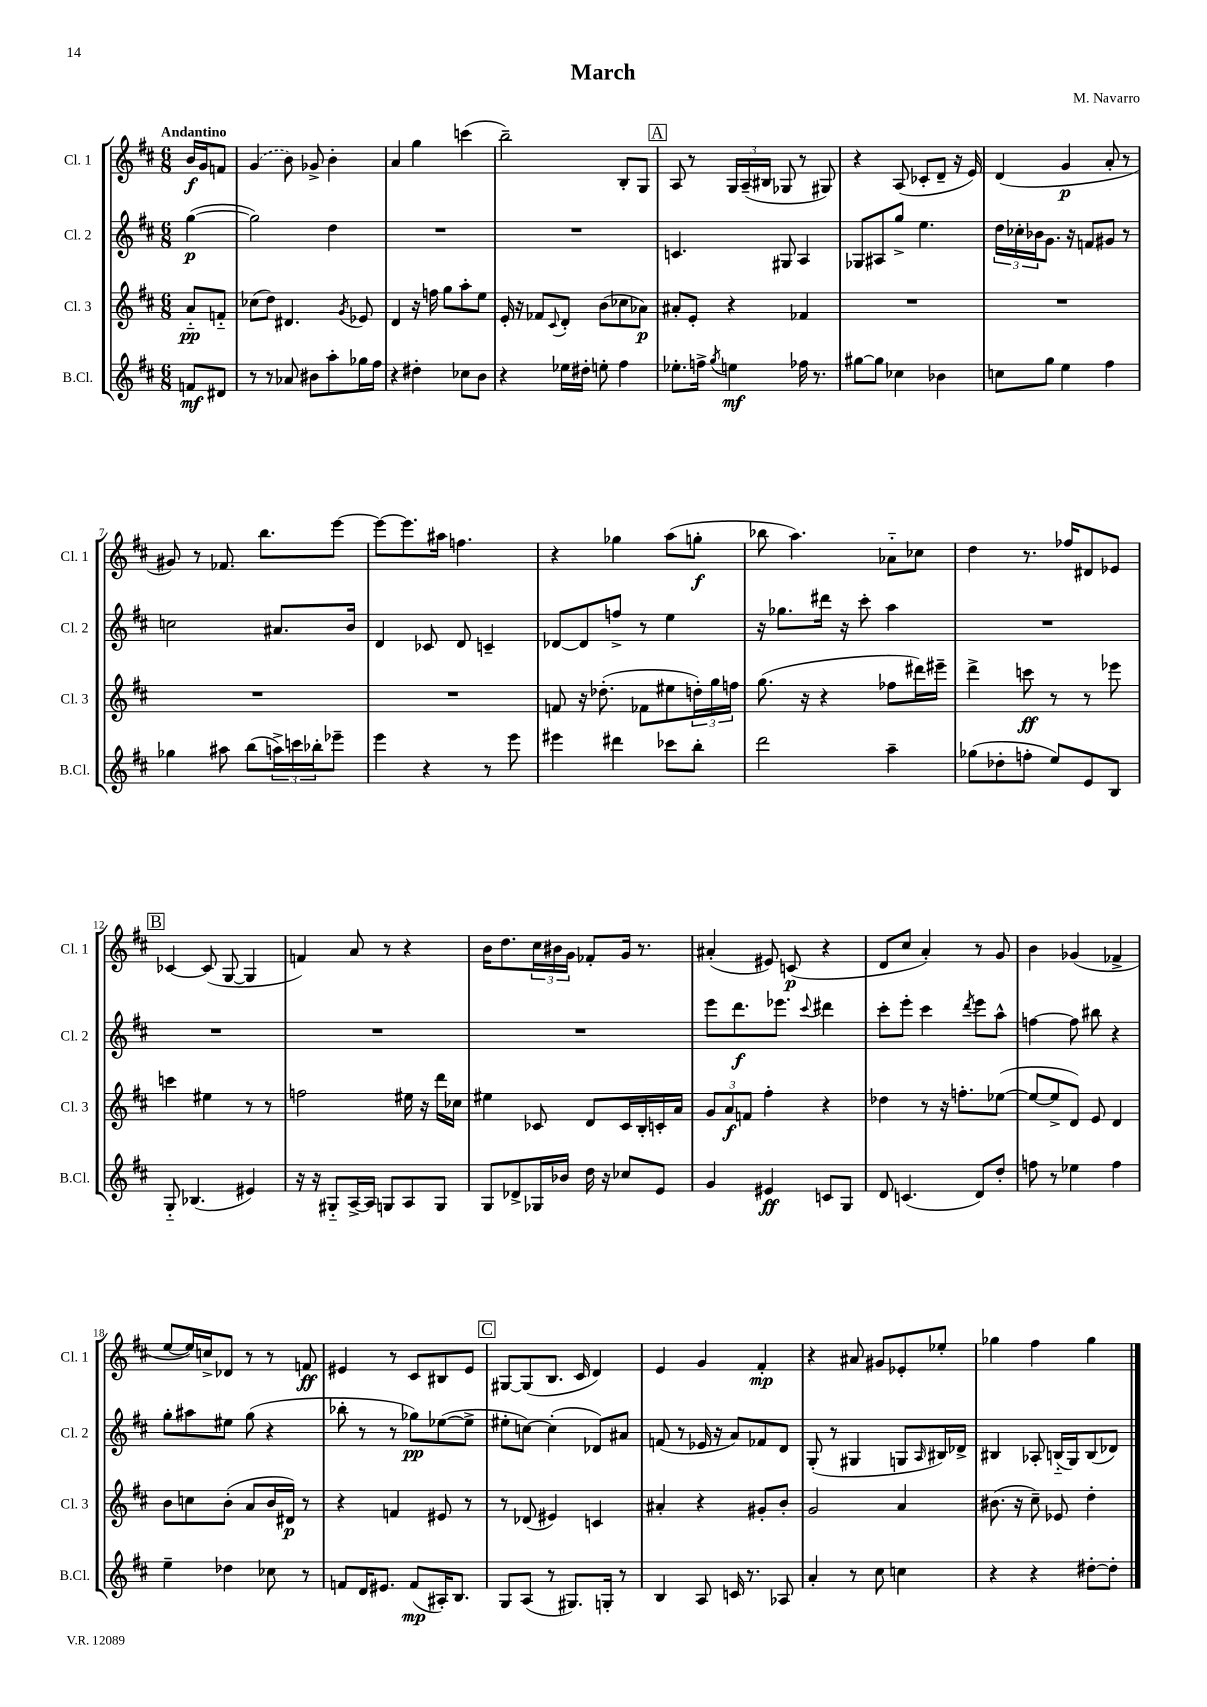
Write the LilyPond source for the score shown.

\header { title = "March" composer = "M. Navarro" }
<<
\new StaffGroup <<
\new Staff = "s0" \with { instrumentName = "Cl. 1" shortInstrumentName = "Cl. 1" } {
    \clef treble \key d \major \numericTimeSignature \time 6/8 \partial 4 \tempo "Andantino"
    b'16\f g'16 f'8 |
    \once \slurDashed g'4( b'8) ges'8-> b'4-. |
    a'4 g''4 c'''4( |
    b''2--) b8-. g8 |
    \mark \markup { \box "A" } a8 r8 \tuplet 3/2 { g16 a16--( bis16 } ges8 r8 gis8) |
    r4 a8( ces'8-. d'8-- r16 e'16) |
    d'4( g'4\p a'8-. r8 |
    gis'8) r8 fes'8. b''8. e'''8~ |
    e'''8~ e'''8. ais''16 f''4. |
    r4 ges''4 a''8( g''8-.\f |
    bes''8 a''4.) aes'8-_ ces''8 |
    d''4 r8. fes''16 dis'8 ees'8 |
    \mark \markup { \box "B" } ces'4~ ces'8( g8~ g4 |
    f'4) a'8 r8 r4 |
    b'16 d''8. \tuplet 3/2 { cis''16 bis'16 g'16 } fes'8-. g'16 r8. |
    ais'4-.( eis'8) c'8\p( r4 |
    d'8 cis''8 a'4-.) r8 g'8 |
    b'4 ges'4( fes'4-> |
    e''8~ e''16) c''16-> des'8 r8 r8 f'8\ff |
    eis'4 r8 cis'8 bis8 eis'8 |
    \mark \markup { \box "C" } gis8~ gis8( b8. cis'16 d'4) |
    e'4 g'4 fis'4-.\mp |
    r4 ais'8 gis'8 ees'8-. ees''8-. |
    ges''4 fis''4 ges''4 \bar "|." |
}
\new Staff = "s1" \with { instrumentName = "Cl. 2" shortInstrumentName = "Cl. 2" } {
    \clef treble \key d \major \numericTimeSignature \time 6/8 \partial 4
    g''4~\p( |
    g''2) d''4 |
    R2. |
    R2. |
    \mark \markup { \box "A" } c'4. gis8 a4 |
    ges8 ais8 g''8-> e''4. |
    \tuplet 3/2 { d''16 ces''16-. bes'16 } g'8. r16 f'8 gis'8 r8 |
    c''2 ais'8. b'16 |
    d'4 ces'8 d'8 c'4-- |
    des'8~ des'8 f''8-> r8 e''4 |
    r16 ges''8. dis'''16 r16 cis'''8-. a''4 |
    R2. |
    \mark \markup { \box "B" } R2. |
    R2. |
    R2. |
    e'''8 d'''8.\f ees'''8. \appoggiatura { cis'''8 } dis'''4 |
    cis'''8-. e'''8-. cis'''4 \acciaccatura { d'''8 } e'''8 a''8-^ |
    f''4~ f''8 bis''8 r4 |
    g''8-. ais''8 eis''8 g''8( r4 |
    bes''8-. r8 r8 ges''8\pp) ees''8~( ees''8-> |
    \mark \markup { \box "C" } eis''8-. c''8~) c''4-.( des'8) ais'8 |
    f'8( r8 ees'16 r16 a'8) fes'8 d'8 |
    g8-.( r8 gis4 g8 \grace { a16 } bis16) des'16-> |
    bis4 aes8-. b16-_( g16) b8( des'8) \bar "|." |
}
\new Staff = "s2" \with { instrumentName = "Cl. 3" shortInstrumentName = "Cl. 3" } {
    \clef treble \key d \major \numericTimeSignature \time 6/8 \partial 4
    a'8-_\pp f'8-_ |
    ces''8( d''8) dis'4. \acciaccatura { g'8 } ees'8 |
    d'4 r16 f''16 g''8 a''8-. e''8 |
    e'16-. r16 fes'8 \appoggiatura { cis'8 } d'8-. b'8( ces''8 aes'8\p) |
    \mark \markup { \box "A" } ais'8-. e'8-. r4 fes'4 |
    R2. |
    R2. |
    R2. |
    R2. |
    f'8 r16 des''8.-.( fes'8 eis''8 \tuplet 3/2 { d''16-.) g''16 f''16 } |
    g''8.( r16 r4 fes''8 dis'''16) eis'''16-- |
    d'''4-> c'''8\ff r8 r8 ees'''8 |
    \mark \markup { \box "B" } c'''4 eis''4 r8 r8 |
    f''2 eis''16 r16 d'''16 ces''16 |
    eis''4 ces'8 d'8 ces'16 b16-. c'16-. a'16 |
    \tuplet 3/2 { g'8 a'8\f f'8 } fis''4-. r4 |
    des''4 r8 r16 f''8.-. ees''8~( |
    ees''8~ ees''8-> d'8) e'8 d'4 |
    b'8 c''8 b'8-.( a'8 b'16 dis'16\p) r8 |
    r4 f'4 eis'8 r8 |
    \mark \markup { \box "C" } r8 des'8( eis'4) c'4 |
    ais'4-. r4 gis'8-. b'8-. |
    g'2 a'4 |
    bis'8.( r16 cis''8--) ees'8 d''4-. \bar "|." |
}
\new Staff = "s3" \with { instrumentName = "B.Cl." shortInstrumentName = "B.Cl." } {
    \clef treble \key d \major \numericTimeSignature \time 6/8 \partial 4
    f'8\mf dis'8 |
    r8 r8 aes'8 bis'8 a''8-. ges''16 fis''16 |
    r4 dis''4-. ces''8 b'8 |
    r4 ees''16 dis''16-. e''8-. fis''4 |
    \mark \markup { \box "A" } ees''8.-. f''16-> \acciaccatura { g''8 } e''4\mf fes''16 r8. |
    gis''8~ gis''8 ces''4 bes'4 |
    c''8 g''8 e''4 fis''4 |
    ges''4 ais''8 b''8( \tuplet 3/2 { a''16->) c'''16 bes''16-. } ees'''8-- |
    e'''4 r4 r8 e'''8 |
    eis'''4 dis'''4 ces'''8 b''8-. |
    d'''2 a''4-- |
    ges''8( des''8-. f''8-. e''8) e'8 b8 |
    \mark \markup { \box "B" } g8-_ bes4.( eis'4) |
    r16 r16 gis8-_ a16~-> a16 g8 a8 g8 |
    g8 des'8-> ges16 bes'16 d''16 r16 ces''8 e'8 |
    g'4 eis'4\ff c'8 g8 |
    d'8 c'4.( d'8) d''8-. |
    f''8 r8 ees''4 f''4 |
    e''4-- des''4 ces''8 r8 |
    f'8 d'16 eis'8. f'8\mp( ais16-.) b8. |
    \mark \markup { \box "C" } g8 a8( r8 gis8.) g16-. r8 |
    b4 a8 c'16 r8. aes8 |
    a'4-. r8 cis''8 c''4 |
    r4 r4 dis''8~-. dis''8-. \bar "|." |
}
>>
>>
